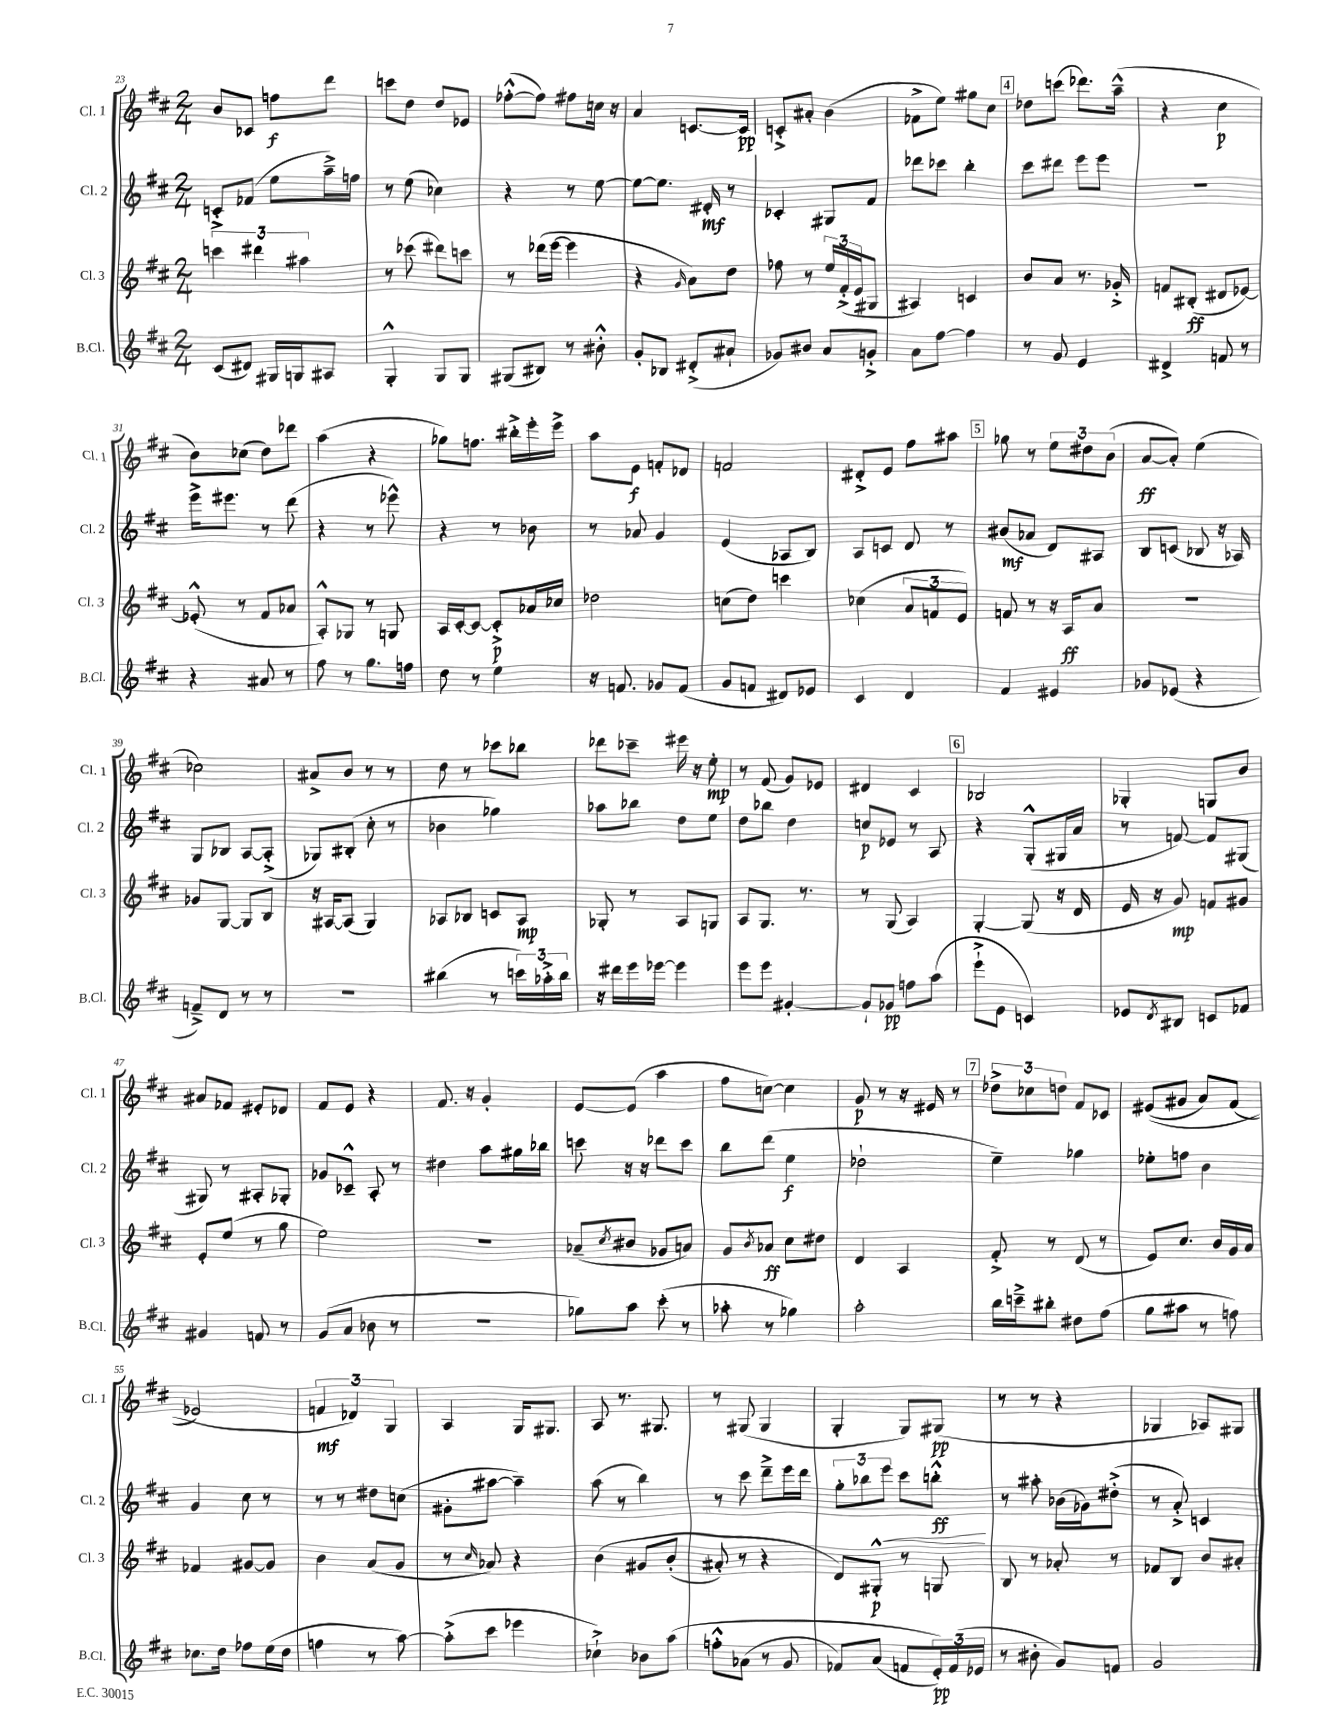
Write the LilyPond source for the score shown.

<<
\new StaffGroup <<
\new Staff = "s0" \with { instrumentName = "Cl. 1" shortInstrumentName = "Cl. 1" } {
    \clef treble \key d \major \numericTimeSignature \time 2/4
    b'8 ces'8 f''8\f d'''8 |
    c'''8 d''8 d''8 ees'8 |
    fes''8~-.-^( fes''8) fis''8 c''16 r16 |
    a'4 c'8.~ c'16\pp |
    c'8-.-> ais'8-. b'4( |
    fes'8-> e''8) gis''8 cis''8 |
    \mark \markup { \box "4" } des''8 c'''8( des'''8.) a''16---^( |
    r4 cis''4\p |
    b'8) ces''8( d''8) des'''8 |
    a''4( r4 |
    ges''8) f''8. bis''16-.-> e'''16-. e'''16-> |
    a''8 e'8\f f'8-. des'8 |
    f'2 |
    dis'8-.-> e'8 fis''8 ais''8 |
    \mark \markup { \box "5" } ges''8 r8 \tuplet 3/2 { e''8 dis''8 b'8( } |
    a'8~\ff a'8-.) e''4( |
    ces''2) |
    ais'8-> b'8 r8 r8 |
    d''8 r8 ces'''8 bes''8 |
    des'''8 ces'''8-- eis'''16 r16 e''8-.\mp |
    r8 fis'8( g'8) ees'8 |
    dis'4 cis'4 |
    \mark \markup { \box "6" } bes2 |
    ges4-. g8 b'8 |
    ais'8 fes'8 eis'8-. des'8 |
    fis'8 e'8 r4 |
    fis'8. r16 g'4-. |
    e'8~ e'8( a''4 |
    fis''8 c''8~) c''4 |
    g'8\p r8 r16 eis'16 r8 |
    \mark \markup { \box "7" } \tuplet 3/2 { des''8-> ces''8 d''8 } fis'8 ces'8 |
    eis'8(\( gis'8 a'8) fis'8( |
    ees'2\) |
    \tuplet 3/2 { f'4\mf des'4) g4 } |
    a4 g16 gis8. |
    a8 r8. gis8. |
    r8 gis8( gis4 |
    g4-. g8) gis8\pp( |
    r8 r8 r4 |
    ges4 aes8) gis8 \bar "|." |
}
\new Staff = "s1" \with { instrumentName = "Cl. 2" shortInstrumentName = "Cl. 2" } {
    \clef treble \key d \major \numericTimeSignature \time 2/4
    c'8-.-> fes'8( e''8 a''16--->) f''16 |
    r8 e''8( ces''4) |
    r4 r8 e''8~ |
    e''8~ e''8. dis'16-.\mf r8 |
    ces'4-. gis8 fis'8 |
    des'''8 ces'''8 b''4-. |
    \mark \markup { \box "4" } cis'''8 dis'''8 e'''8 e'''8 |
    R2 |
    e'''16-> eis'''8. r8 d'''8( |
    r4 r8 ees'''8-^) |
    r4 r8 bes'8 |
    r8 aes'8 g'4 |
    e'4( aes8 b8) |
    a8 c'8 d'8 r8 |
    \mark \markup { \box "5" } bis'8\mf( aes'8 d'8) ais8 |
    b8 c'8( bes8 r16 aes16) |
    g8 bes8 a8~ a8-.->( |
    ges8) bis8-.( cis''8-. r8 |
    bes'4 ges''4) |
    aes''8 bes''8 d''8 e''8 |
    d''8 bes''8 d''4 |
    c''8\p ees'8 r8 a8 |
    \mark \markup { \box "6" } r4 g8-.-^( gis16 a'16 |
    r8 f'8~) f'8 gis8( |
    gis8) r8 ais8-. ges8-. |
    ges'8 ces'8---^ a8-. r8 |
    dis''4 a''8 gis''16 bes''16 |
    c'''8 r16 r16 des'''8 c'''8 |
    b''8 d'''8( e''4\f |
    des''2-! |
    \mark \markup { \box "7" } e''4--) ges''4 |
    ees''8-. f''8 b'4 |
    g'4 cis''8 r8 |
    r8 r8 dis''8 c''8( |
    gis'8-. ais''8~ ais''4--) |
    a''8( r8 b''4) |
    r8 cis'''8 d'''8---> e'''16 d'''16 |
    \tuplet 3/2 { g''8-. bes''8 e'''8\< } cis'''8 b''8-.-^\ff\! |
    r8 ais''8-. bes'16( ges'16) dis''8-.->( |
    r8 a'8-.->) c'4 \bar "|." |
}
\new Staff = "s2" \with { instrumentName = "Cl. 3" shortInstrumentName = "Cl. 3" } {
    \clef treble \key d \major \numericTimeSignature \time 2/4
    \tuplet 3/2 { c'''4 dis'''4 ais''4 } |
    r8 ces'''8( dis'''8) c'''8 |
    r8 des'''16( e'''16~ e'''4 |
    r4 \grace { g'16 } a'8) d''8 |
    fes''8 r8 \tuplet 3/2 { e''16 fis'16-.->( e'16 } gis8 |
    ais4) c'4 |
    \mark \markup { \box "4" } b'8 a'8 r8. ges'16-.-> |
    f'8 bis8-.\ff( dis'8 ees'8~) |
    ees'8-.-^( r8 fis'8 aes'8 |
    a8-.-^) ges8 r8 g8 |
    a16 cis'16~-. cis'8~ cis'8-.->\p aes'16 ces''16 |
    des''2 |
    c''8( d''8) c'''4 |
    ces''4( \tuplet 3/2 { a'8 f'8 e'8) } |
    \mark \markup { \box "5" } f'8 r8 r16 a16\ff a'8 |
    r2 |
    ges'8 g8~ g8 b8 |
    r16 ais16~ ais8( g4) |
    aes8 bes8 c'8 aes8\mp |
    ges8-. r8 a8 g8 |
    a8 g8. r8. |
    r8 g8( a4) |
    \mark \markup { \box "6" } g4~-. g8( r16 d'16 |
    e'16 r16 g'8\mp) f'8 gis'8 |
    e'8-. e''8( r8 g''8 |
    e''2) |
    R2 |
    aes'8--( \acciaccatura { cis''8 } bis'8 ges'8 a'8) |
    g'8 \acciaccatura { b'8 } aes'8\ff cis''8 dis''8 |
    d'4 a4 |
    \mark \markup { \box "7" } fis'8-.-> r8 d'8( r8 |
    e'8) cis''8. b'16 g'16 a'16 |
    fes'4 gis'8~ gis'8 |
    b'4 a'8( g'8 |
    r8 \grace { cis''16 } aes'8) r4 |
    b'4\( gis'8 b'8-.( |
    ais'8-.) r8 r4 |
    d'8\) gis8-.-^\p r8 g8 |
    b8 r8 aes'8-. r8 |
    fes'8 b8 b'8 ais'8-. \bar "|." |
}
\new Staff = "s3" \with { instrumentName = "B.Cl." shortInstrumentName = "B.Cl." } {
    \clef treble \key d \major \numericTimeSignature \time 2/4
    cis'8( dis'8) gis16 g16 ais8 |
    g4-.-^ g8 g8 |
    gis8( bis8) r8 bis'8-.-^ |
    g'8-. bes8 dis'8-.->( ais'8-! |
    ges'8) bis'8 a'8 g'8-.-> |
    a'8 fis''8~ fis''4 |
    \mark \markup { \box "4" } r8 g'8 e'4 |
    dis'4-> f'8 r8 |
    r4 ais'8 r8 |
    fis''8 r8 g''8. f''16 |
    d''8 r8 e''4 |
    r16 f'8. ges'8 f'8( |
    g'8 f'8 dis'8) ees'8 |
    cis'4 d'4 |
    \mark \markup { \box "5" } fis'4 eis'4 |
    ges'8 ees'8( r4 |
    f'8--->) d'8 r8 r8 |
    R2 |
    bis''4( r8 \tuplet 3/2 { c'''16) aes''16-.-> bis''16 } |
    r16 dis'''16 e'''16 ees'''16~ ees'''4 |
    e'''8 e'''8 gis'4~-. |
    gis'8-! ges'8\pp f''8 a''8( |
    \mark \markup { \box "6" } e'''8-!-> e'8 c'4) |
    ees'8 \acciaccatura { d'8 } bis8 c'8 fes'8 |
    gis'4 f'8 r8 |
    g'8( a'8 bes'8 r8 |
    r2 |
    ges''8) a''8 cis'''8-.( r8 |
    aes''8-. r8 ges''4) |
    a''2-. |
    \mark \markup { \box "7" } b''16 c'''16---> bis''8-. dis''8 fis''8( |
    g''8 ais''8 r8 f''8) |
    ces''8. d''16 fes''8 e''16( d''16 |
    f''4 r8 a''8~) |
    a''8-.->( cis'''8 ees'''4 |
    ces''4-!->) bes'8 a''8\( |
    f''8-.-^ aes'8( r8 g'8 |
    fes'8) a'8( f'8 \tuplet 3/2 { e'16-.\pp)\) f'16( ees'16 } |
    r8 bis'8-. g'8) f'8 |
    g'2 \bar "|." |
}
>>
>>
\layout { \context { \Score currentBarNumber = #23 } }
